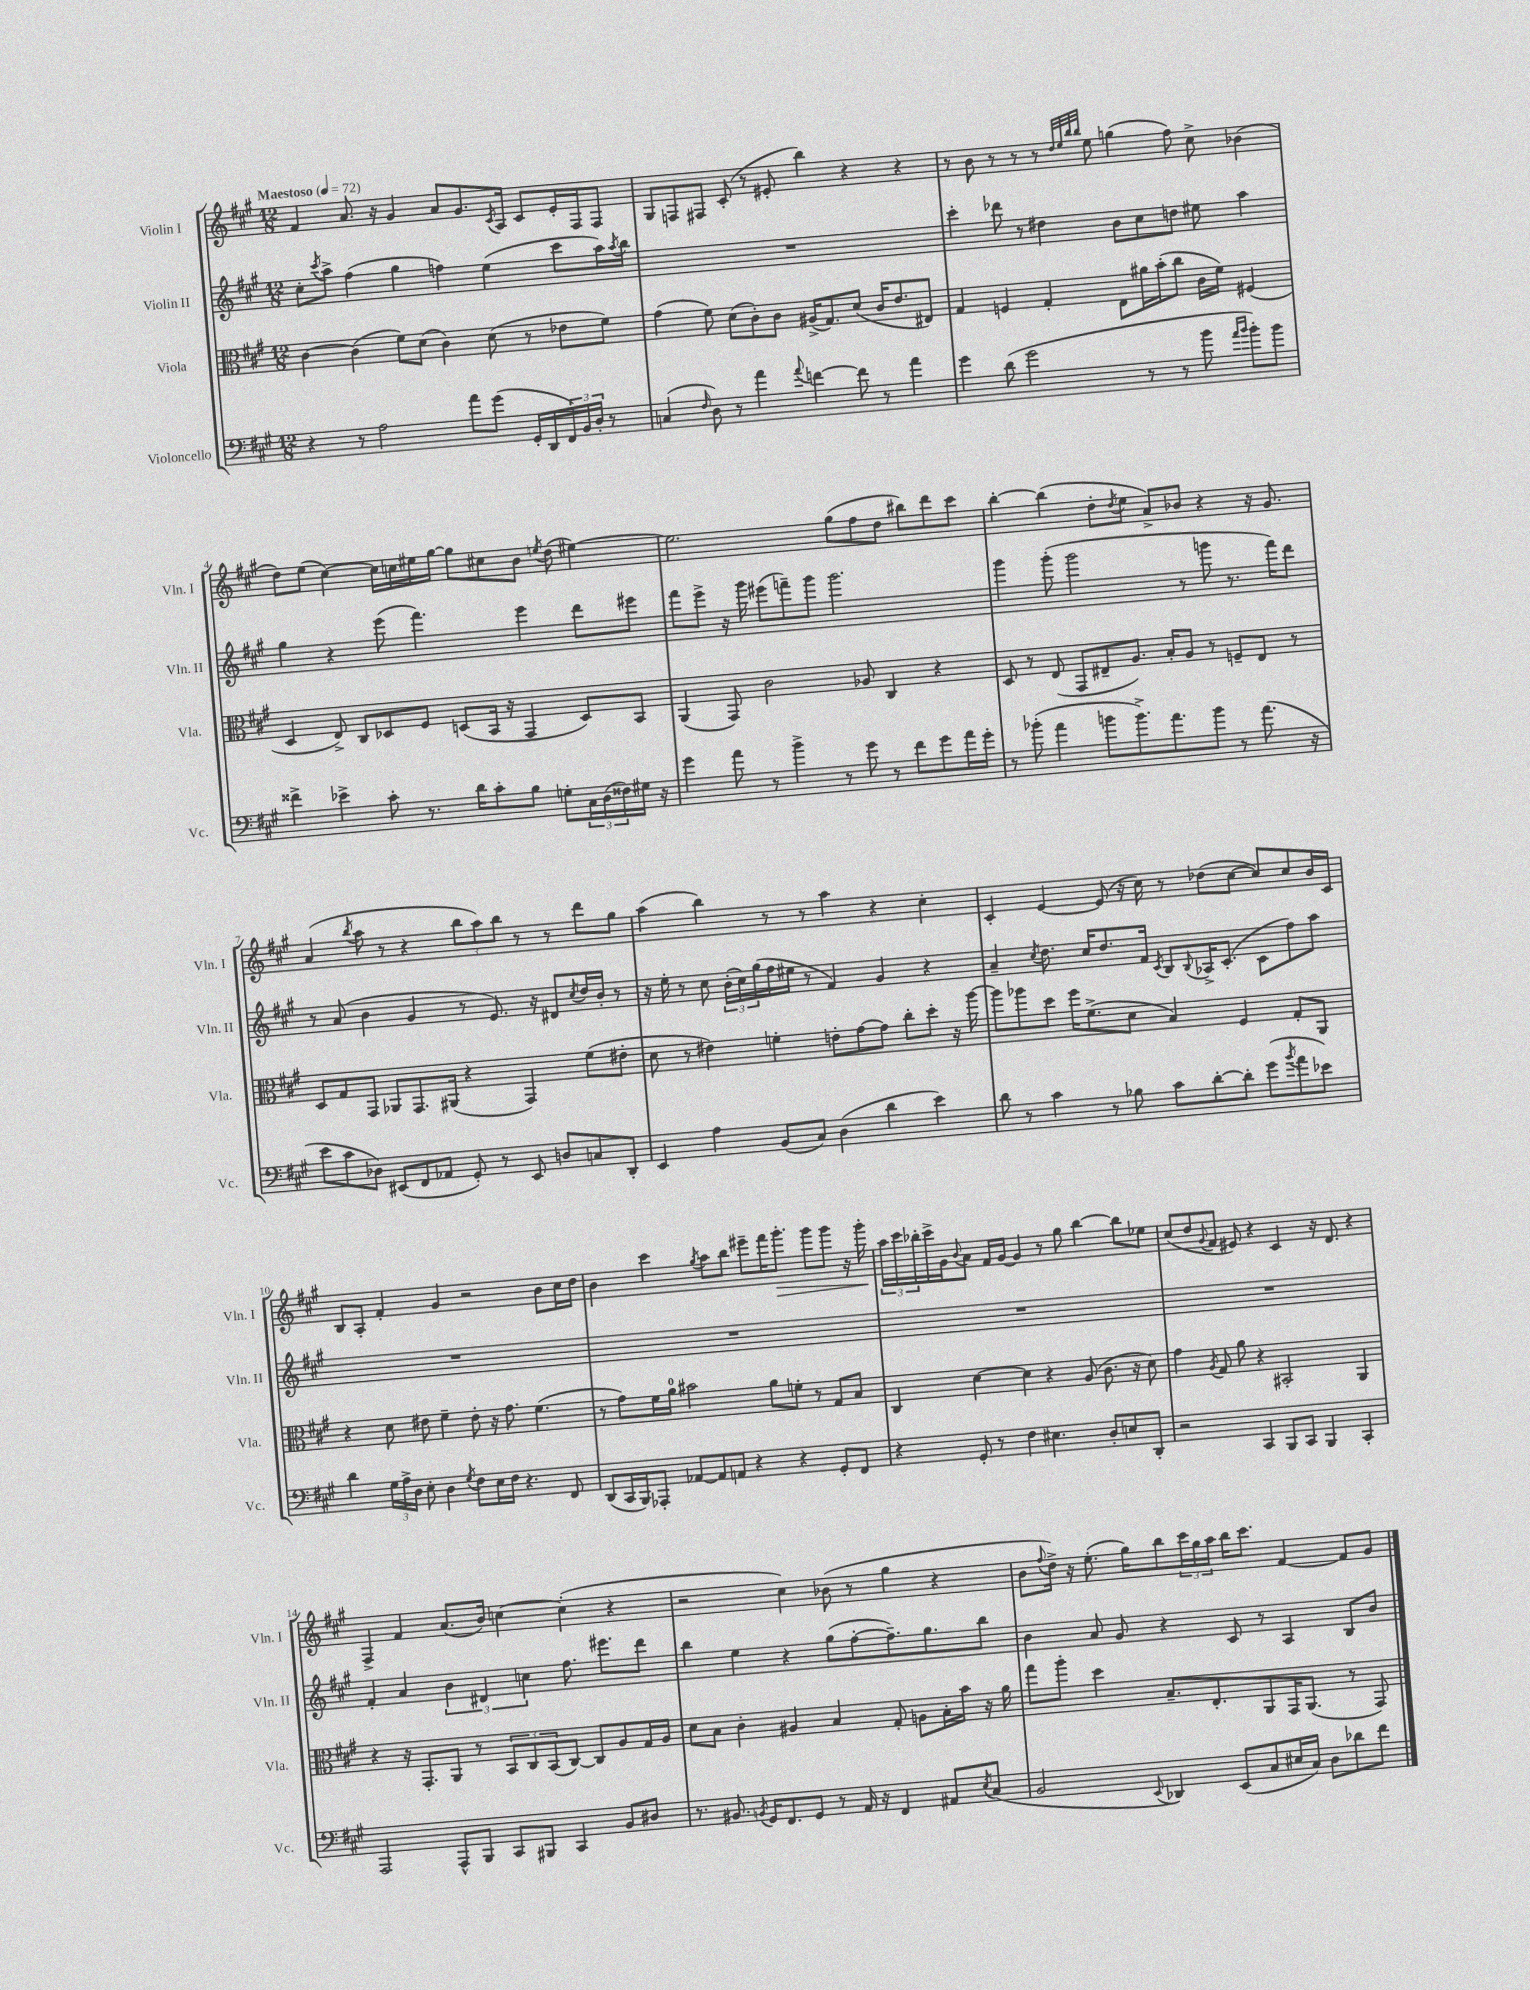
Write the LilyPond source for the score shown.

<<
\new StaffGroup <<
\new Staff = "s0" \with { instrumentName = "Violin I" shortInstrumentName = "Vln. I" } {
    \clef treble \key a \major \numericTimeSignature \time 12/8 \tempo "Maestoso" 4 = 72
    fis'4 a'8. r16 gis'4 a'8 gis'8. \acciaccatura { cis'8 } a16 cis'8 e'16-. fis16 fis8 |
    gis8 f8 fis8 cis'8-.( r8 eis'8-. b''4) r4 r4 |
    r8 b'8 r8 r8 r8 \grace { d''32 e''32 b''32 b''32 } e''8 g''4( fis''8) cis''8-> bes'4( |
    d''8) e''8( cis''4~) cis''16 c''16 eis''16 gis''16~ gis''8 cis''8 b'8 \acciaccatura { e''8 } d''8( eis''4~) |
    eis''2. gis''8( fis''8 d''8 bis''8) d'''8 cis'''8 |
    b''4~-. b''4( d''8-. \acciaccatura { d''8 } e''8 a'8->) bes'8 r4 r16 gis'8. |
    a'4( \acciaccatura { b''8 } a''8 r8 r4 \tuplet 3/2 { b''8 a''8) b''8 } r8 r8 d'''8 gis''8 |
    a''4( b''4) r8 r8 a''4 r4 cis''4-. |
    cis'4-. e'4~ e'8( r16 cis''16) r8 des''8( cis''8~ cis''8) cis''8 b'16 cis'16 |
    b8 a8-. fis'4-. gis'4 r2 b'8 cis''16 d''16 |
    b'4 cis'''4 \acciaccatura { gis''8 } a''8 b''8 eis'''8-- fis'''16 gis'''8.-.\> gis'''8 gis'''8 r16 gis'''16-.\! |
    \tuplet 3/2 { a''16 cis'''16 bes''16-. } cis'''16-> gis'16 \appoggiatura { b'8 } a'8 fis'16 gis'16~ gis'4 r8 gis''8 bes''4~ bes''8 ees''8 |
    cis''8( d''8 \appoggiatura { gis'8 } fis'8 eis'8) r4 cis'4 r16 d'8. r4 |
    fis4-> fis'4 a'8.( b'16) c''4~ c''4-.( r4 |
    r2 cis''4) bes'8( r8 gis''4 r4 |
    b'8 \appoggiatura { fis''8 } d''16->) r16 e''8.-.( gis''16) b''8 \tuplet 3/2 { cis'''16 gis''16 a''16 } b''16 cis'''8. fis'4~ fis'8 gis'8 \bar "|." |
}
\new Staff = "s1" \with { instrumentName = "Violin II" shortInstrumentName = "Vln. II" } {
    \clef treble \key a \major \numericTimeSignature \time 12/8
    cis''8-. \acciaccatura { cis'''8 } a''8-> fis''4( gis''4 f''4) e''4( cis'''8 a''16) \acciaccatura { a''8 } b''16 |
    R1. |
    cis'''4-. des'''8 r8 dis''4 b'8 cis''8 d''8 eis''8 a''4 |
    gis''4 r4 e'''8( fis'''4.) e'''4 d'''8 eis'''8 |
    fis'''8 e'''8-> r16 gis'''16 eis'''8( f'''8--) gis'''8 gis'''2. |
    gis'''4 gis'''8-.( gis'''2 r8 g'''8 r8. fis'''16) d'''8 |
    r8 a'8( b'4 gis'4 r8 e'8.) r16 dis'8 \acciaccatura { cis''8 } d''16 b'16-. r8 |
    r16 e''16-. r8 cis''8 \tuplet 3/2 { b'16-.( cis''16) gis''16( } fis''16 eis''16 r8 fis'4) gis'4 r4 |
    a'4-- \acciaccatura { cis''8 } d''8. cis''16 d''8. fis'16 \acciaccatura { cis'8 } b8 \appoggiatura { b8 } aes16-> cis'8.-.( cis'8 fis''8) a''8 |
    R1. |
    R1. |
    R1. |
    R1. |
    fis'4-. a'4 \tuplet 3/2 { b'4 dis'4 c''4 } fis''8. eis'''8. d'''8 |
    b''4 e''4 r4 gis''8( fis''8~-. fis''8.--) gis''8. b''8 |
    b'4 a'8 gis'8 r4 cis'8 r8 a4 b8 b'8 \bar "|." |
}
\new Staff = "s2" \with { instrumentName = "Viola" shortInstrumentName = "Vla." } {
    \clef alto \key a \major \numericTimeSignature \time 12/8
    cis'4~ cis'4( fis'8) d'8( cis'4) d'8( r8 ees'8 fis'8) |
    gis'4( fis'8) d'8( cis'8-.) cis'8 ais16->( gis8.) d'8( cis'16 e'8. eis8) |
    gis4 f4 gis4-. e8 ais'16 b'16-.( cis''8 cis'16 fis'16) fis4( |
    d4 e8->) cis8 des8 fis8 d8( b,16 r16 gis,4 d8) b,8 |
    a,4( gis,8) cis'2 aes8 cis4 r4 |
    d8 r8 e8( gis,8 eis8-- a8.) b16-. a8 r8 f8-- eis8 r8 |
    d8 gis8 gis,8 aes,8 gis,8. ais,16( r4 gis,4) fis'8( eis'8-. |
    d'8 r8 eis'4) f'4-. e'8-. gis'8~ gis'8 cis''8-. d''8-. r16 a''16~ |
    a''8 aes''8 d''8 fis''16 fis'8.->( d'8 b4) fis4 gis8-. a,8 |
    r4 d'8 eis'8 fis'4-- eis'8-. r16 gis'8. fis'4.( |
    r8 gis'8) fis'16 a'16-0 bis'2 a'8 f'8-. r8 gis8 b8 |
    cis4 d'4~ d'4 r4 a8( cis'8. r16 d'8) |
    gis'4 \acciaccatura { a8 } gis8 a'8 r4 bis,2-. a,4 |
    r4 r16 gis,8.-. a,8 r8 \tuplet 3/2 { b,8 cis8 b,8( } cis8~) cis8 a8 gis16 a16 |
    d'8 b8 cis'4-. ais4 b4 gis8-. a8 b16-. b'16 r16 a'16 |
    gis''8 a''8-. d''4 b8.-- e8.-. a,8 gis,16 a,8.( r8 gis,8) \bar "|." |
}
\new Staff = "s3" \with { instrumentName = "Violoncello" shortInstrumentName = "Vc." } {
    \clef bass \key a \major \numericTimeSignature \time 12/8
    r4 r8 a2 a'8 gis'8( gis,16-. d,16 \tuplet 3/2 { fis,16) b,16 d16-. } r8 |
    c4( \grace { fis16 } d8) r8 a'4 \appoggiatura { a'8 } f'4~ f'8 r8 a'4 |
    gis'4 d'8( gis'2 r8 r8 b'8 \grace { a'16 b'16 } b'8-.) b'8 |
    fisis'4-> ees'4-> cis'8-. r8. d'16 cis'8-. b8 g8-. \tuplet 3/2 { cis16 d16( fisis16) } gis16 r16 |
    gis'4 a'8 r8 b'4-> r8 gis'8 r8 fis'8 gis'8 a'16 gis'16-. |
    r8 bes'8-.( a'4 b'8 b'8.->) a'8. b'8 r8 a'8.( r16 |
    e'8 cis'8 des8) eis,8( fis,8 aes,8 gis,8-.) r8 eis,8 d8 c8 d,8-. |
    e,4 a4 b,8( cis8) d4( d'4 e'4) |
    d'8 r8 cis'4 r8 bes8 cis'8 d'8~-. d'8-. gis'8( \acciaccatura { b'8 } a'8 ees'8) |
    d'4 \tuplet 3/2 { gis16 a16-> d16 } e8-. d4 \acciaccatura { gis8 } fis8 e16 fis16 r4. fis,8 |
    d,8( cis,16 b,,16) aes,,8-. aes,8~ aes,8 a,8 r4 r4 gis,8-. fis,8 |
    r4 gis,8-. r8 fis4 eis4. d8-. e8 d,8-. |
    r2 cis,4 b,,8 cis,8 b,,4 cis,4-. |
    a,,2 a,,8-^ b,,8 cis,8 bis,,8 cis,4 b,8 dis8 |
    r8. bis,8. \acciaccatura { b,8 } gis,16 fis,8. gis,8 r8 a,16 r16 fis,4 ais,8 \acciaccatura { e8 } cis8( |
    b,2 \appoggiatura { e,8 } des,4) e,8( cis8 eis16 cis16) d8 des'8 fis'8 \bar "|." |
}
>>
>>
